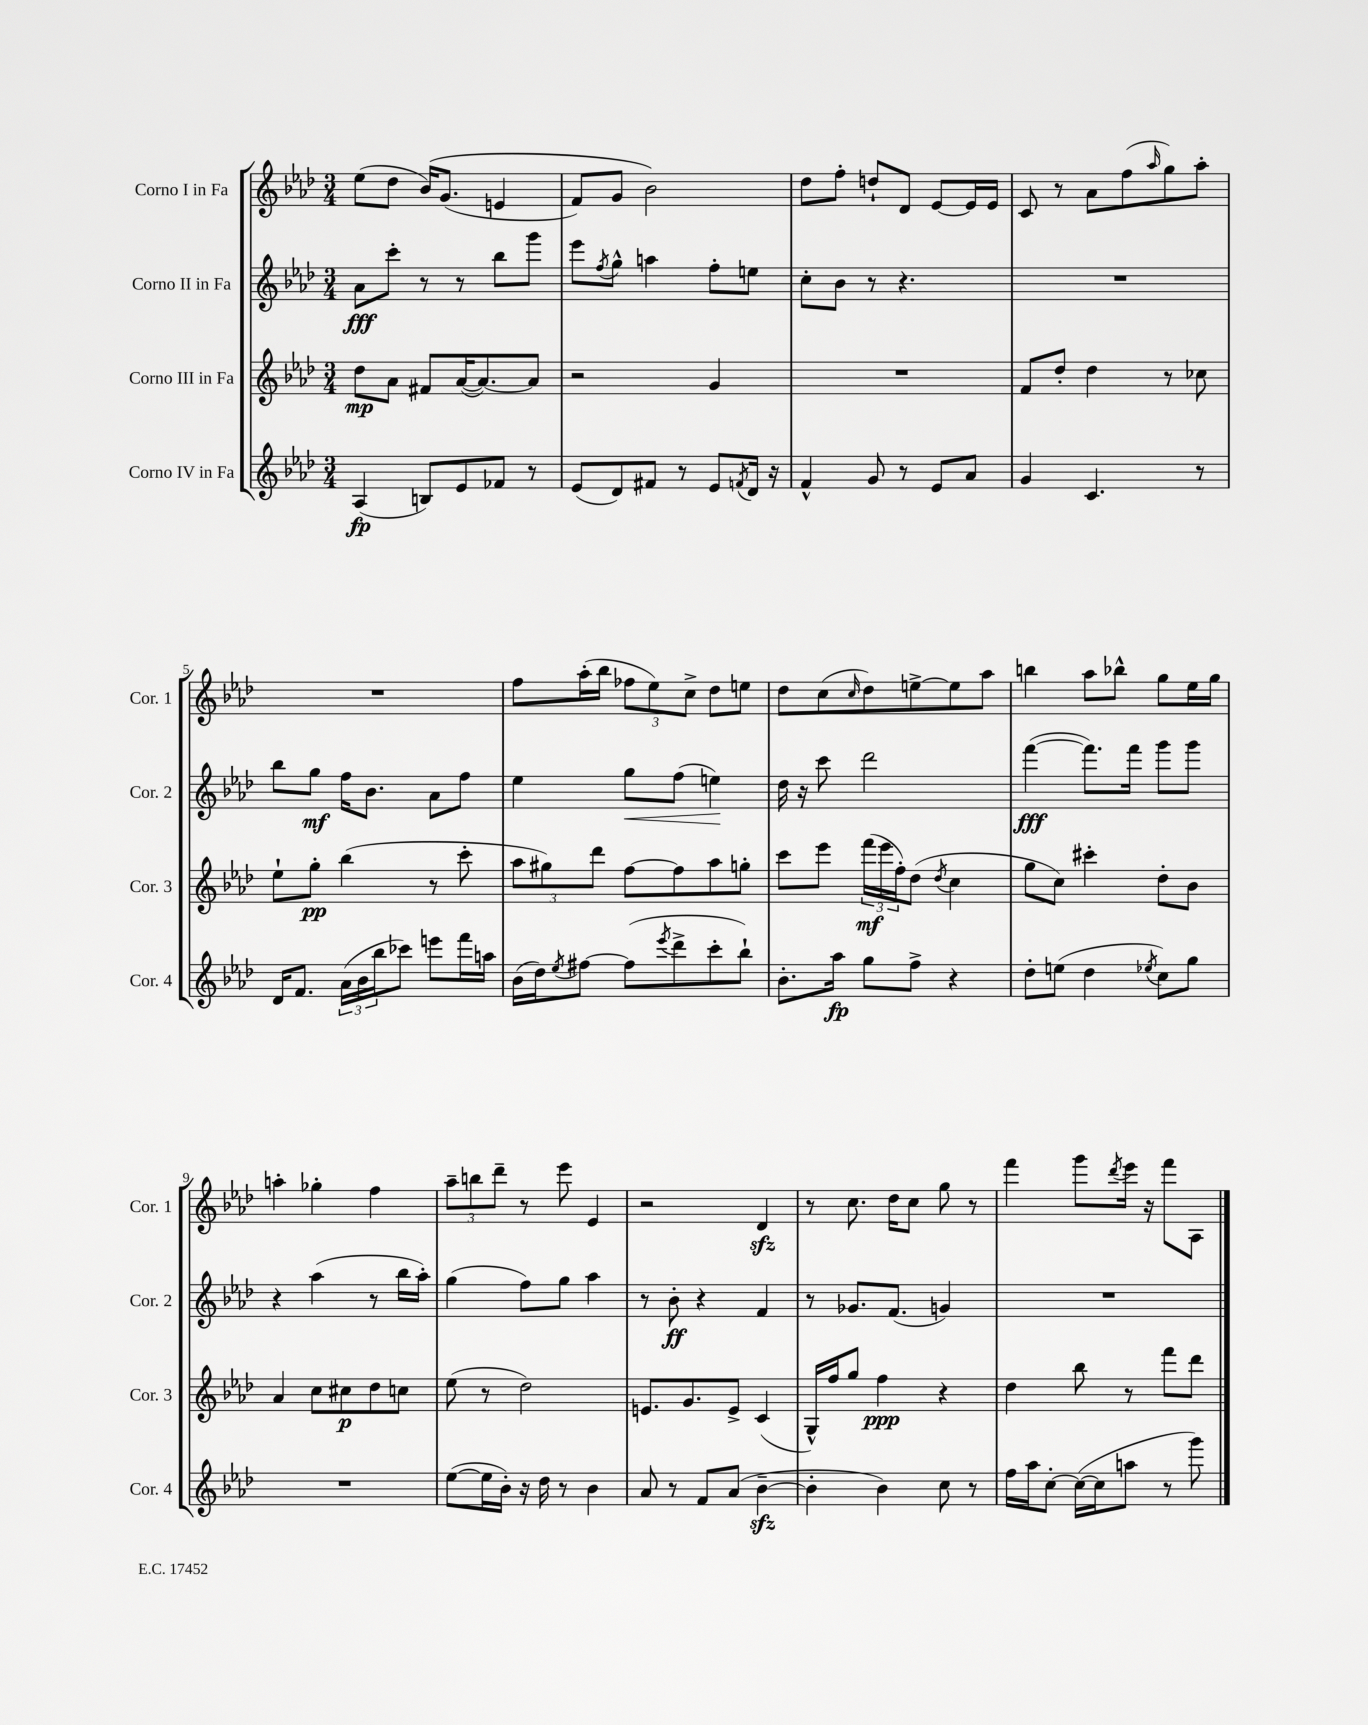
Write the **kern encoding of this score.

**kern	**kern	**kern	**kern
*staff4	*staff3	*staff2	*staff1
*clefG2	*clefG2	*clefG2	*clefG2
*k[b-e-a-d-]	*k[b-e-a-d-]	*k[b-e-a-d-]	*k[b-e-a-d-]
*M3/4	*M3/4	*M3/4	*M3/4
(4A-	8dd-	8a-	(8ee-
.	8a-	8ccc'	8dd-
8B)	8f#	8r	&(16b-)
.	.	.	(8.g
8e-	([16a-	8r	.
.	8.a-_)	.	.
8f-	.	8bb-	4e
8r	8a-]	8ggg	.
=	=	=	=
(8e-	2r	8eee-	8f)
.	.	8qff	.
8d-)	.	8gg^^	8g
8f#	.	4aa	2b-&)
8r	.	.	.
8e-	4g	8ff'	.
8qf	.	.	.
16d-	.	8ee	.
16r	.	.	.
=	=	=	=
4f^^	2.r	8cc'	8dd-
.	.	8b-	8ff'
8g	.	8r	8dd`
8r	.	4.r	8d-
8e-	.	.	[8e-
8a-	.	.	16e-]
.	.	.	16e-
=	=	=	=
4g	8f	2.r	8c
.	8dd-'	.	8r
4.c	4dd-	.	8a-
.	.	.	(8ff
.	.	.	16qqaa-
.	8r	.	8gg)
8r	8cc-	.	8aa-'
=	=	=	=
16d-	8ee-`	8bb-	2.r
8.f	.	.	.
.	8gg'	8gg	.
(24a-	(4bb-	16ff	.
24b-	.	.	.
.	.	8.b-	.
24bb-	.	.	.
8ccc-)	.	.	.
8eee	8r	8a-	.
16fff	8ccc'	8ff	.
16aa	.	.	.
=	=	=	=
(16b-	12aa-	4ee-	8ff
16dd-)	.	.	.
.	12gg#)	.	.
8qee-	.	.	.
[8ff#	.	.	(16aa-'
.	12ddd-	.	.
.	.	.	16bb-
(8ff#]	[8ff	8gg	12ff-
.	.	.	12ee-)
8qeee-	.	.	.
8ddd-^	8ff]	(8ff	.
.	.	.	12cc^
8ccc'	8aa-	4ee)	8dd-
8bb-`)	8gg'	.	8ee
=	=	=	=
8.b-'	8ccc	16dd-	8dd-
.	.	16r	.
.	8eee-	8ccc	(8cc
16aa-	.	.	.
.	.	.	16qqcc
8gg	(24fff	2ddd-	8dd-)
.	24eee-	.	.
.	24ff')	.	.
8ff^	(8dd-	.	[8ee^
.	8qdd-	.	.
4r	4cc	.	8ee]
.	.	.	8aa-
=	=	=	=
8dd-'	8gg	([4fff	4bb
(8ee	8cc)	.	.
4dd-	4ccc#'	8.fff])	8aa-
.	.	.	8bb-^^
.	.	16fff	.
8qee-	.	.	.
8cc)	8dd-'	8ggg	8gg
8gg	8b-	8ggg	16ee-
.	.	.	16gg
=	=	=	=
2.r	4a-	4r	4aa'
.	8cc	(4aa-	4gg-'
.	8cc#	.	.
.	8dd-	8r	4ff
.	8cc	16bb-	.
.	.	16aa-')	.
=	=	=	=
([8ee-	(8ee-	(4gg	12aa-~
.	.	.	12bb
16ee-]	8r	.	.
.	.	.	12ddd-~
16b-')	.	.	.
16r	2dd-)	8ff)	8r
16dd-	.	.	.
8r	.	8gg	8eee-
4b-	.	4aa-	4e-
=	=	=	=
8a-	8.e	8r	2r
8r	.	8b-'	.
.	8.g	.	.
8f	.	4r	.
(8a-	8e^	.	.
[4b-~	(4c	4f	4d-
=	=	=	=
4b-']	16G^^)	8r	8r
.	16ff	.	.
.	8gg	8.g-	8.cc
4b-)	4ff	.	.
.	.	(8.f	16dd-
.	.	.	8cc
8cc	4r	4g)	8gg
8r	.	.	8r
=	=	=	=
16ff	4dd-	2.r	4fff
16aa-	.	.	.
[8cc'	.	.	.
(16cc_	8bb-	.	8ggg
16cc]	.	.	.
.	.	.	8qddd-
8aa	8r	.	16eee-
.	.	.	16r
8r	8fff	.	8fff
8ggg)	8ddd-	.	8A-
==	==	==	==
*-	*-	*-	*-
